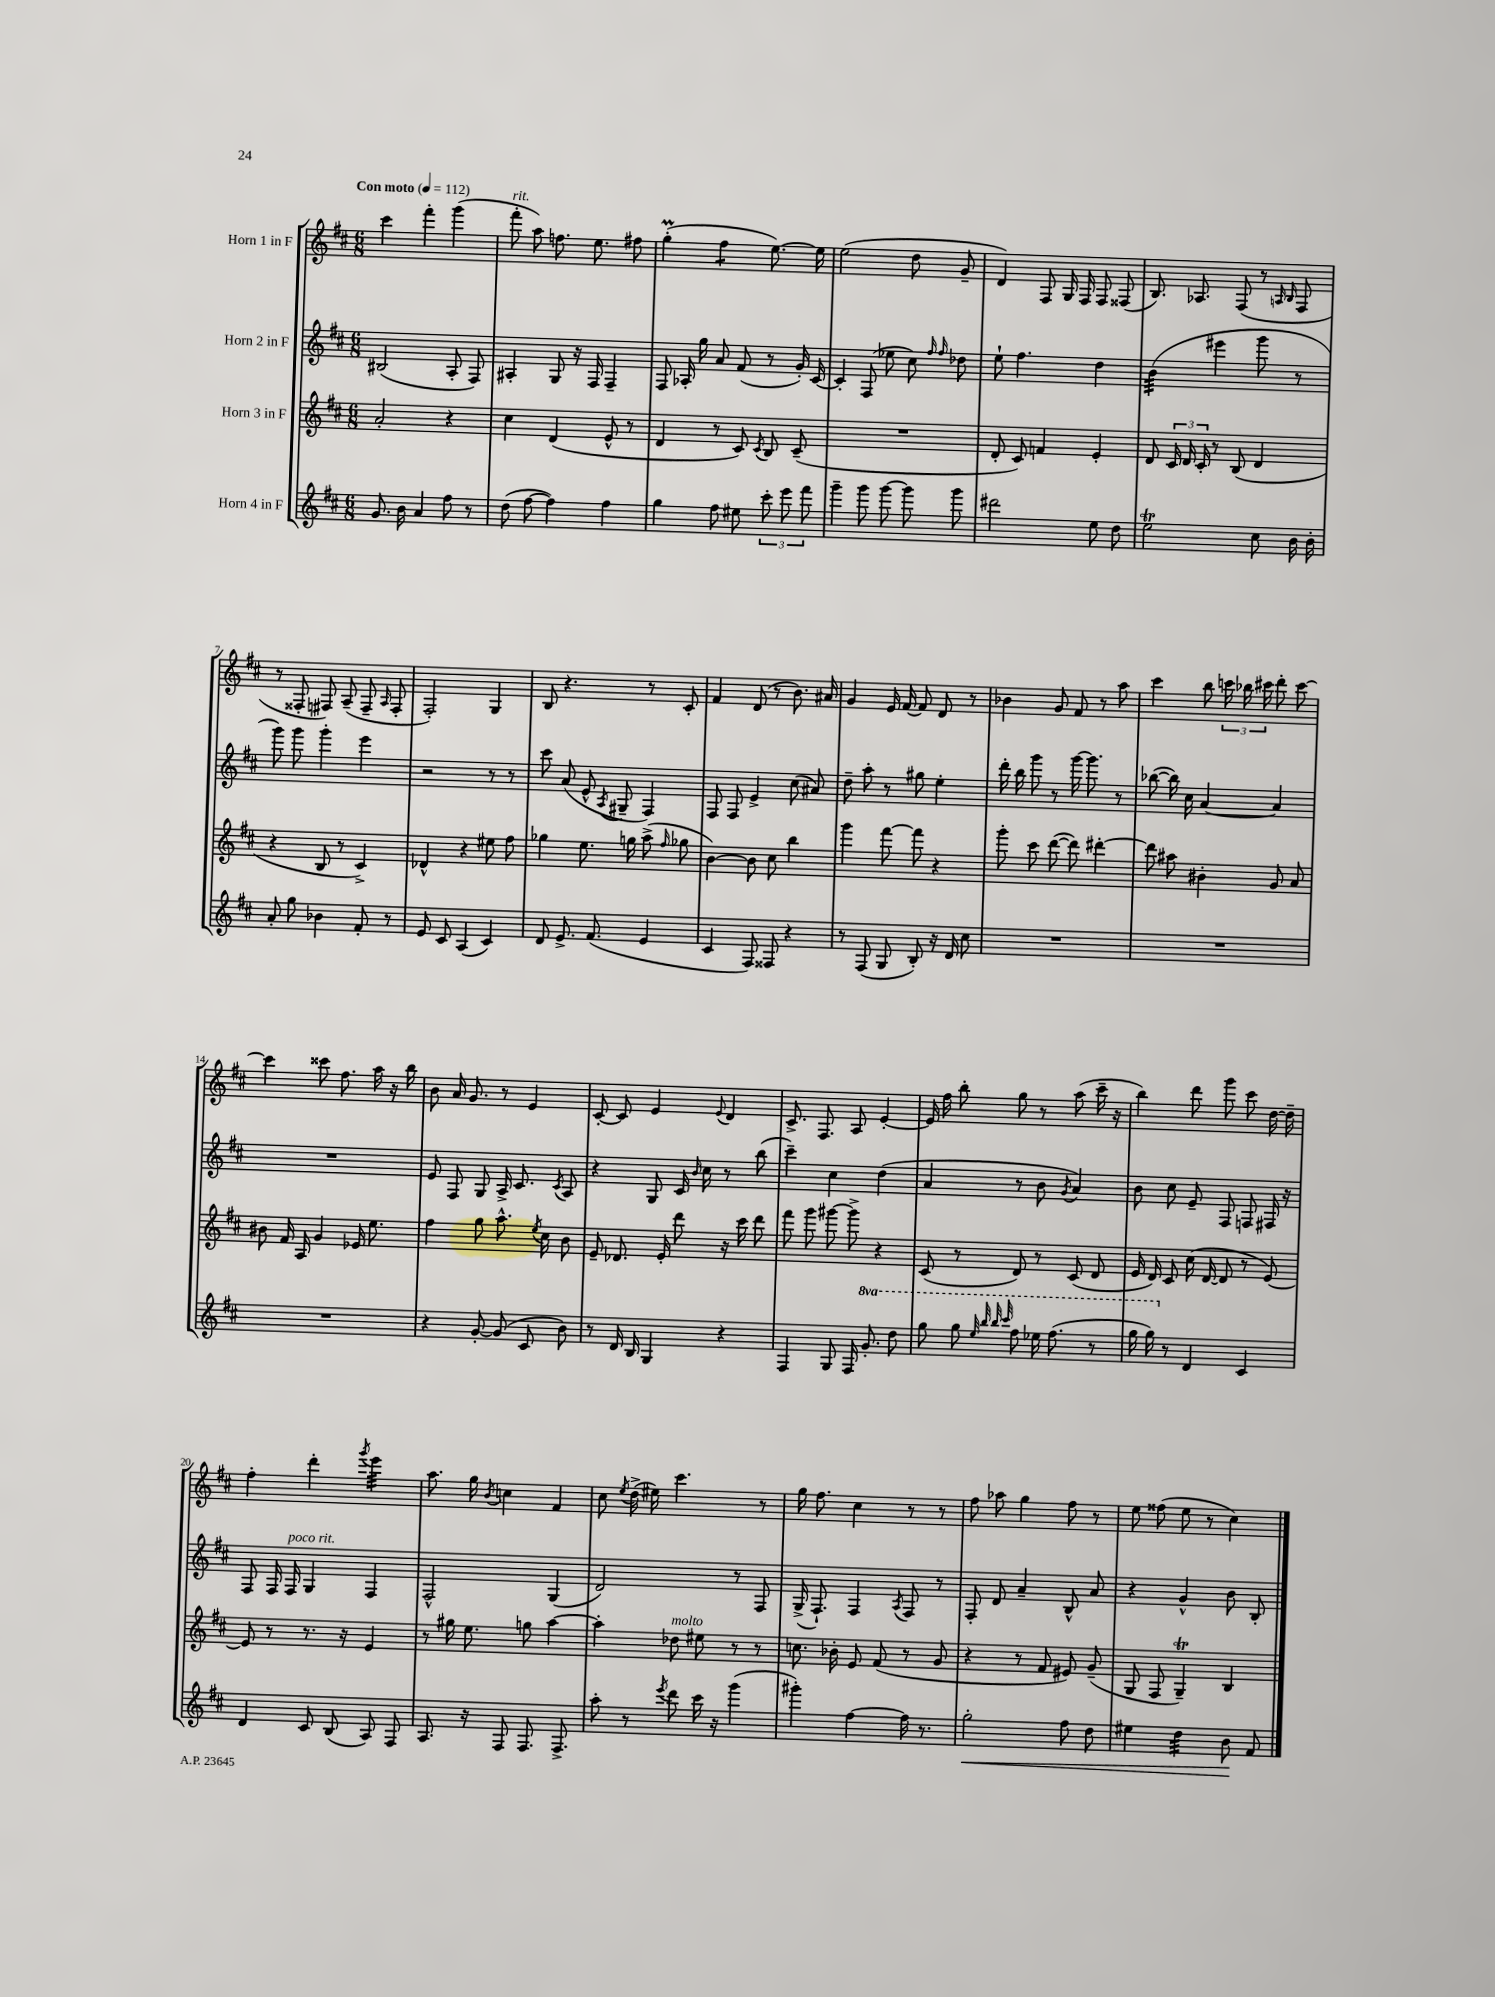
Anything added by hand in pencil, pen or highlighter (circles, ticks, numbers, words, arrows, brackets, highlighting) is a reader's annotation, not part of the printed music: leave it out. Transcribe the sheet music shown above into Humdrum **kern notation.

**kern	**kern	**kern	**kern
*staff4	*staff3	*staff2	*staff1
*clefG2	*clefG2	*clefG2	*clefG2
*k[f#c#]	*k[f#c#]	*k[f#c#]	*k[f#c#]
*M6/8	*M6/8	*M6/8	*M6/8
*MM112	*MM112	*MM112	*MM112
8.g	2a'	(2B#	4ccc#
16b	.	.	.
4a	.	.	4fff#'
8ff#	4r	8A'	(4ggg
8r	.	8F#)	.
=	=	=	=
(8dd	4cc#	4A#'	8fff#'
[8ff#	.	.	8aa)
4ff#])	(4d	8G	8.ff
.	.	16r	.
.	.	16F#	8.ee
4ff#	8e^^	4F#~	.
.	8r	.	8ff#
=	=	=	=
4gg	4d	8F#	(4gg'
.	.	16A-'	.
.	.	16gg	.
8ff#	8r	8a	4ff#
8ee#	8c#)	(8f#	.
.	8qc#	.	.
12ccc#'	8B	8r	[8.ee)
12eee	.	.	.
.	(8c#~	16g')	.
12fff#	.	.	.
.	.	[16c#	16ee]
=	=	=	=
4ggg~	2.r	4c#']	(2ee
8ggg	.	(8F#	.
[8ggg	.	8ee-	.
8ggg]	.	8cc#)	8dd
.	.	16qqff#	.
.	.	16qqff#	.
8ggg	.	8dd-	8g~
=	=	=	=
2ddd#	8d'	8ee`	4d)
.	8c#)	4.ff#	.
.	4f	.	8F#
.	.	.	16G
.	.	.	16F#
8ee	4e'	4dd	8F#
8dd	.	.	(8F##
=	=	=	=
2ee	8d	(4b	8.B)
.	24c#	.	.
.	24d	.	.
.	.	.	8.A-
.	24c#'	.	.
.	8r	4eee#	.
.	(8B	.	(8F#
8cc#	4d	8ggg	8r
.	.	.	16qqA
.	.	.	16qqB
16b	.	8r	8F#
16b'	.	.	.
=	=	=	=
8a'	4r	8ggg)	8r
8gg	.	8ggg	8F##'
4b-	8B	4ggg'	8F#)
.	8r	.	(8A~
8f#'	4c#^)	4eee	8F#~
.	.	.	16qqA
8r	.	.	8F#'
=	=	=	=
8e	4d-^^	2r	2F#')
8c#	.	.	.
(4A	4r	.	.
4c#)	8ee#	8r	4G
.	8ff#	8r	.
=	=	=	=
8d	4gg-	8ccc#	8B
8.e^	.	(8a	4.r
.	8.ee	8e^^	.
(8.f#	.	.	.
.	.	8qA	.
.	.	8G#~	.
.	16gg	.	.
4e	(8aa^	4F#)	8r
.	16qqff#	.	.
.	8gg-	.	8c#'
=	=	=	=
4c#	[4b)	8F#	4f#
.	.	8F#	.
8F#)	8b]	4e^	(8d
8F##	8cc#	.	8r
4r	4bb	(8cc#	8.b)
.	.	8a#)	.
.	.	.	16a#
=	=	=	=
8r	4ggg	8dd~	4g
(8F#	.	8aa'	.
8G	[8fff#	8r	16e
.	.	.	[16f#
8B')	8fff#]	8gg#	8f#]
16r	4r	4ee'	8d
16d	.	.	.
8cc#	.	.	8r
=	=	=	=
2.r	8ggg'	16ddd'	4b-
.	.	16bb	.
.	8ccc#	8ggg	.
.	([8ddd	8r	8g
.	8ddd])	[16ggg	8f#
.	.	8.ggg]	.
.	[4ddd#'	.	8r
.	.	8r	8aa
=	=	=	=
2.r	8ddd#]	([8bb-	4ccc#
.	8aa#	16bb-])	.
.	.	16cc#	.
.	4b#'	[4a	8bb
.	.	.	24ccc
.	.	.	24bb-
.	.	.	24ccc#
.	8g	4a]	8ddd'
.	8a	.	[8ccc#
=	=	=	=
2.r	8b#	2.r	4ccc#]
.	16f#	.	.
.	16A	.	.
.	4g	.	8ccc##
.	.	.	8.ff#
.	16e-	.	.
.	8.ee	.	16aa
.	.	.	16r
.	.	.	16bb
=	=	=	=
4r	4ff#	8e	8b
.	.	8F#	16a
.	.	.	8.g
[8g'	8gg	8G	.
(8g]	8.aa^^	16A^	8r
.	.	8.c#	.
8c#	.	.	4e
.	8qee	.	.
.	16cc#	.	.
.	.	8qc#	.
8b)	8b	8A	.
=	=	=	=
8r	8e~	4r	[8c#'
16d	8.d-	.	8c#]
16B	.	.	.
4G	.	8G	4e
.	16e'	.	.
.	8ddd	16c#	.
.	.	16qqb	.
.	.	16cc#	.
.	.	.	8qqe
4r	16r	8r	4d
.	16ccc#	.	.
.	8ddd	(8bb	.
=	=	=	=
4F#	8fff#	4ccc#~)	8.c#^
.	8ggg	.	.
.	.	.	8.F#
8G	[8ggg#	4cc#	.
16F#	8ggg#^]	.	8A
8.gg'	.	.	.
.	4r	(4dd	[4e'
8ddd	.	.	.
=	=	=	=
8ggg	(8c#	4a	16e]
.	.	.	16ff#
8ggg	8r	.	8bb'
32qqeee	.	.	.
32qqbbb	.	.	.
32qqbbb	.	.	.
32qqcccc#	.	.	.
8fff#	8d)	8r	8gg
16eee-	8r	8b	8r
(8.fff#	.	.	.
.	.	8qg	.
.	(8c#	4a)	(8aa
8r	8d	.	16ccc#~
.	.	.	16r
=	=	=	=
16ggg	16e	8b	4bb)
16ggg)	16d)	.	.
8r	8c#	8cc#	.
4d	(16cc#	8e~	8ddd
.	[16d	.	.
.	8d]	8F#	8ggg
4c#	8r	8F	8ccc#
.	[8e)	16F#	[16dd
.	.	16r	16dd~]
=	=	=	=
4d	8e]	8F#	4ff#'
.	8r	16F#	.
.	.	16F#	.
8c#	8.r	4G	4ddd'
(8B	.	.	.
.	16r	.	.
.	.	.	8qggg
8A)	4e	4F#	4eee
8F#	.	.	.
=	=	=	=
8.A	8r	2F#^^	8.aa
.	16gg#	.	.
16r	8.ee	.	16gg
.	.	.	8qb
8F#	.	.	4cc
8.F#	8gg	.	.
.	[4aa	(4G	4f#
8.F#^	.	.	.
=	=	=	=
8aa'	4aa']	2d)	8cc#
.	.	.	8qee
8r	.	.	(16dd^
.	.	.	16ee#)
8qeee	.	.	.
8ddd	8dd-	.	4.ccc#
16ccc#	8ee#	.	.
16r	.	.	.
(4ggg	8r	8r	.
.	8r	8F#	8r
=	=	=	=
4ggg#')	8.cc	(16G^	16gg
.	.	8.F#`)	8.ff#
.	16b-'	.	.
[4ff#	8e	4F#	4cc#
.	(8f#	.	.
.	.	8qA	.
16ff#]	8r	8F#	8r
8.r	.	.	.
.	8g	8r	8r
=	=	=	=
2gg'	4r	8F#'	8ff#
.	.	8d	8aa-
.	8r	4a~	4gg
.	8f#	.	.
8ff#	8e#)	8B^^	8ff#
8dd	(8g~	8a	8r
=	=	=	=
4ee#	8G	4r	8ee
.	8F#	.	(8ff##
4dd	4G~)	4g^^	8ee
.	.	.	8r
8b	4B	8b	4cc#)
8f#	.	8B'	.
==	==	==	==
*-	*-	*-	*-
